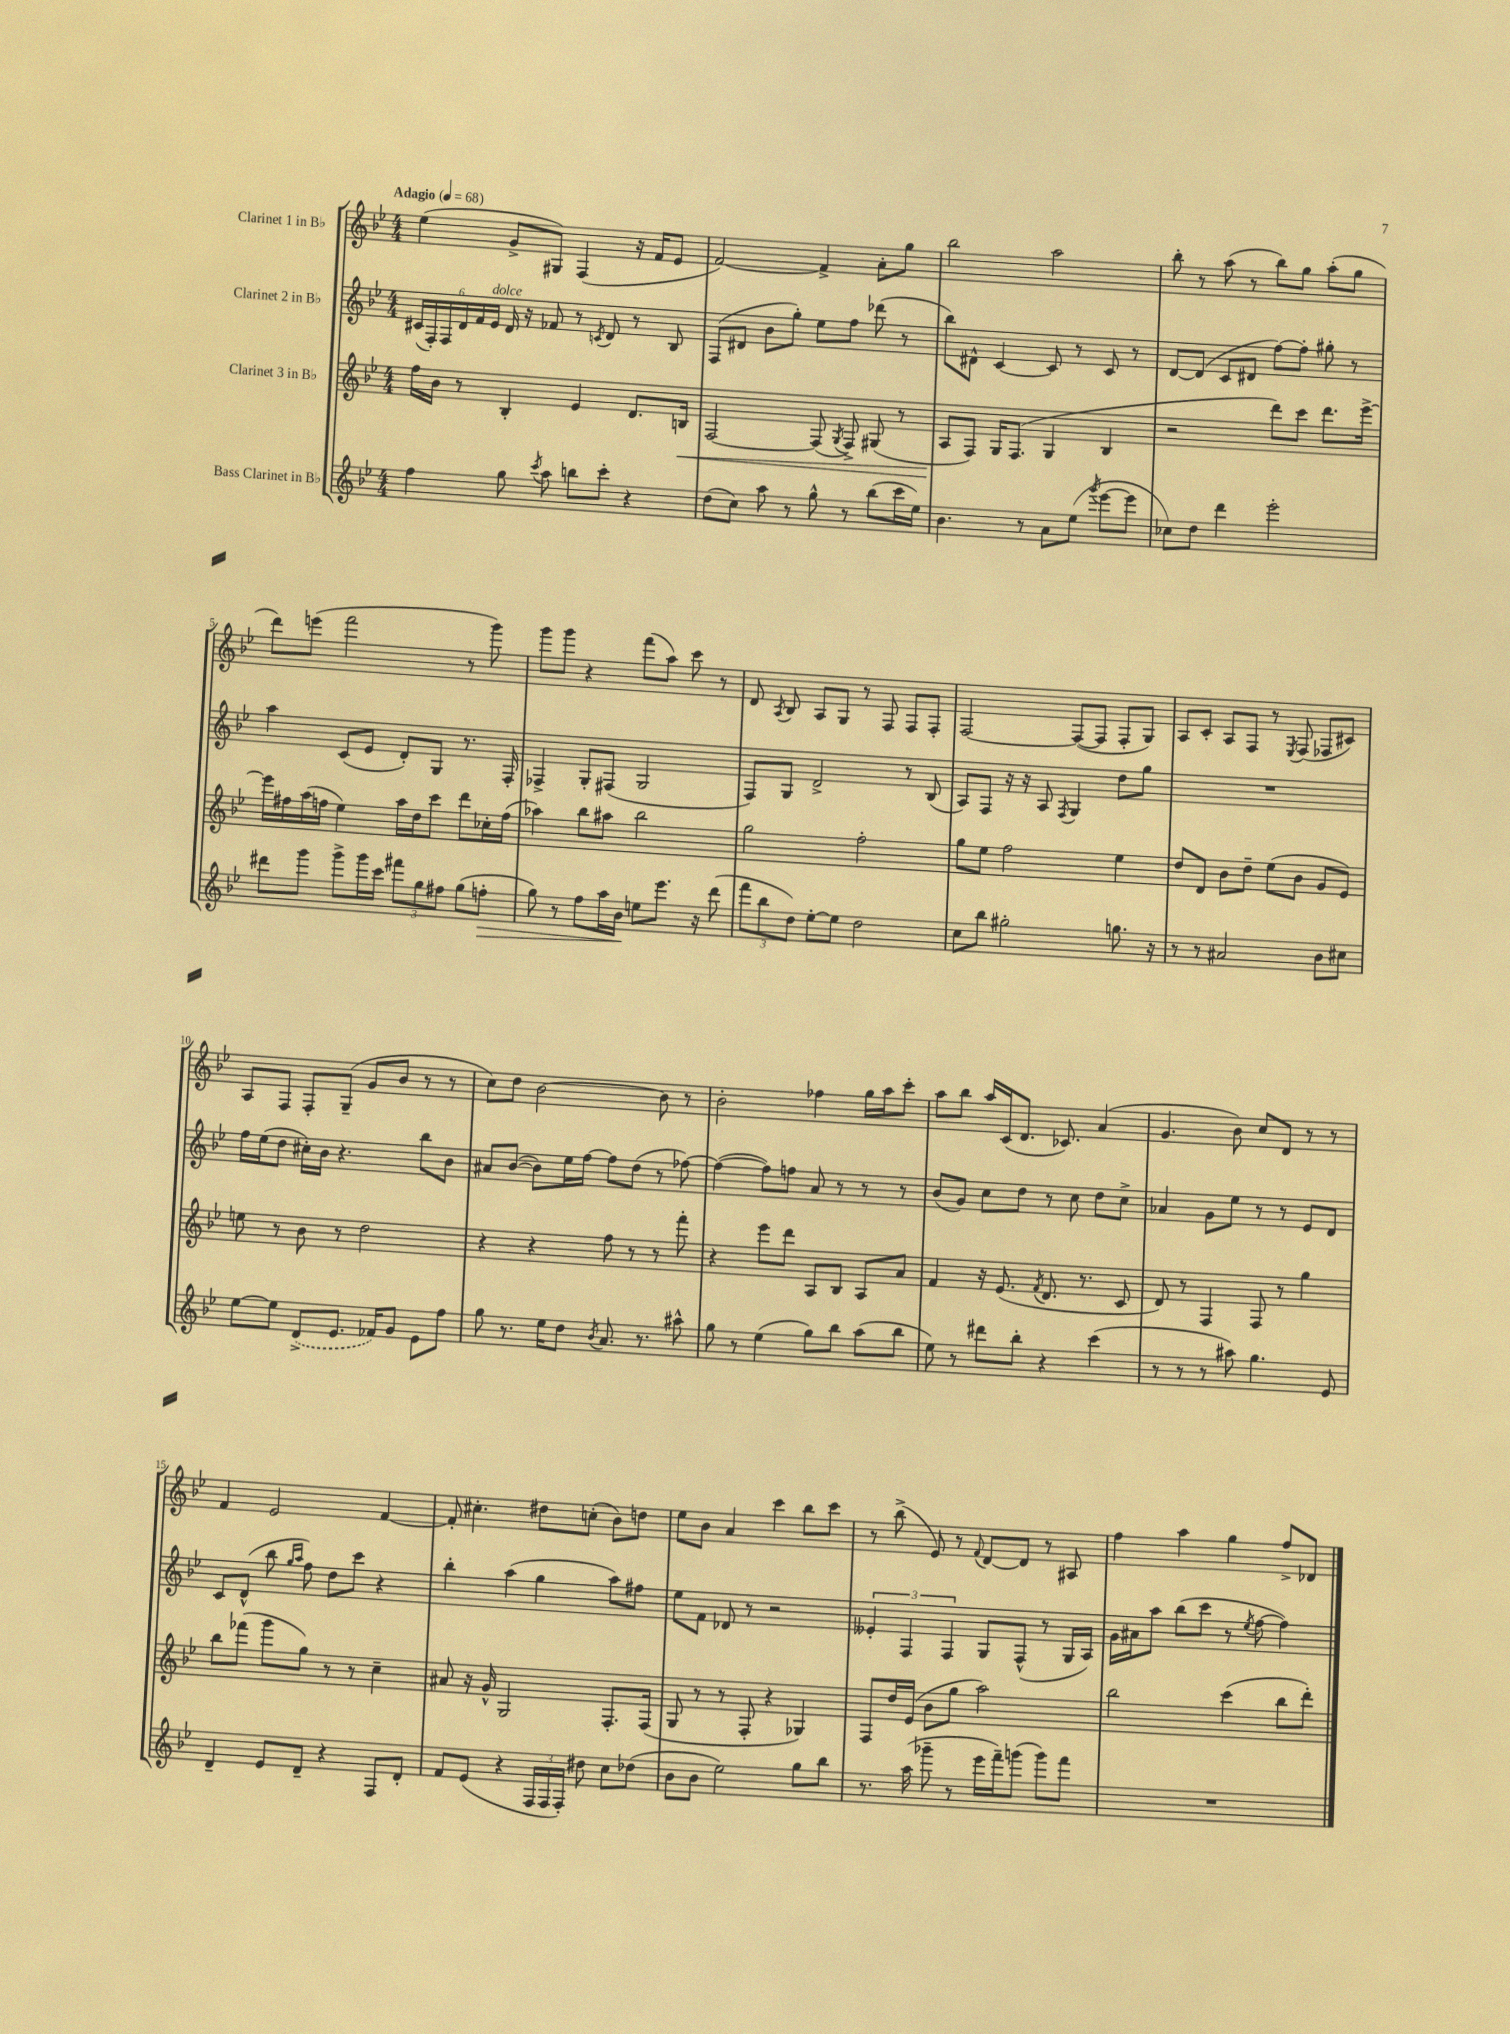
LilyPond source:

<<
\new StaffGroup <<
\new Staff = "s0" \with { instrumentName = "Clarinet 1 in Bb" } {
    \clef treble \key bes \major \numericTimeSignature \time 4/4 \tempo "Adagio" 4 = 68
    \autoBeamOff ees''4( g'8[-> gis8]) f4( r16 f'16[ ees'8] |
    f'2~) f'4-> a'8[-. g''8] |
    bes''2 a''2 |
    bes''8-. r8 a''8( r8 bes''8[) g''8] a''8[-.( g''8] |
    d'''8[) e'''8]( f'''2 r8 g'''8) |
    g'''8[ g'''8] r4 f'''8[( a''8]) c'''8 r8 |
    d'8 \acciaccatura { a8 } bes8 a8[ g8] r8 f8 f8[ f8]-. |
    f2~ f8[~( f8] f8[-. g8]) |
    a8[ c'8]-. a8[ f8] r8 \acciaccatura { ees8 } f8( fes8[ cis'8]) |
    a8[ f8] f8[-. g8]--( g'8[ bes'8] r8 r8 |
    c''8[) d''8] bes'2~ bes'8 r8 |
    bes'2-. fes''4 g''16[ a''16 c'''8]-. |
    a''8[ bes''8] a''16[ c'16( d'8.] ces'8.) a'4( |
    g'4. bes'8) c''8[ d'8] r8 r8 |
    f'4 ees'2 f'4~ |
    f'8-. cis''4.-. dis''8[ c''8]-.( bes'8[) d''8] |
    ees''8[ bes'8] a'4 c'''4 bes''8[ c'''8] |
    r8 bes''8->( ees'8) r8 \appoggiatura { f'8 } d'8[~ d'8] r8 ais8 |
    f''4 a''4 g''4 f''8[-> des'8] \bar "|." |
}
\new Staff = "s1" \with { instrumentName = "Clarinet 2 in Bb" } {
    \clef treble \key bes \major \numericTimeSignature \time 4/4
    \autoBeamOff \tuplet 6/4 { cis'16[( f16-.) f16 d'16 f'16 ees'16]^\markup { \italic "dolce" } } d'16 r16 fes'8 r8 \acciaccatura { c'8 } d'8 r8 bes8 |
    f8[( dis'8] bes'8[ g''8]-.) ees''8[ f''8] des'''8( r8 |
    bes''8[) dis'8]-^ c'4~ c'8 r8 c'8 r8 |
    d'8[~ d'8]( c'8[ dis'8] f''8[~) f''8]-. gis''8-. r8 |
    a''4 c'8[( ees'8] d'8[-.) g8] r8. f16-. |
    fes4-> g8[-. fis8]( g2 |
    f8[) g8] d'2-> r8 bes8( |
    a8[) f8] r16 r16 a8 \acciaccatura { f8 } g4 d''8[ g''8] |
    R1 |
    f''16[ ees''16( d''8] cis''16[-.) bes'16] r4. bes''8[ bes'8] |
    ais'8[ bes'8]~( bes'8[) ees''16 f''16]~ f''8[ d''8]( r8 fes''8~) |
    fes''4~( fes''8[) f''8] a'8 r8 r8 r8 |
    bes'8[( g'8]) c''8[ d''8] r8 c''8 d''8[ c''8]-> |
    aes'4 g'8[ ees''8] r8 r8 ees'8[ d'8] |
    c'8[ d'8]-^( bes''8 \grace { g''16[ a''16] } f''8) d''8[ c'''8] r4 |
    bes''4-. a''4( g''4 a''8[) fis''8] |
    ees''8[ f'8] des'8 r8 r2 |
    \tuplet 3/2 { eeses'4-. f4 f4 } g8[ f8]-^( r8 g16[ a16]) |
    g'16[ ais'16 a''8] bes''8[( c'''8] r8 \acciaccatura { ees''8 } f''8~ f''4) \bar "|." |
}
\new Staff = "s2" \with { instrumentName = "Clarinet 3 in Bb" } {
    \clef treble \key bes \major \numericTimeSignature \time 4/4
    \autoBeamOff f''16[ bes'16] r8 bes4-. ees'4 d'8.[ b16]\< |
    f2~ f8( \acciaccatura { g8 } f8->) gis8( r8 |
    a8[\! f8]) g16[ f8.]( g4 bes4 |
    r2 d'''8[) c'''8] d'''8.[ ees'''16]~-> |
    ees'''16[ fis''16 a''16( f''16] ees''4) a''16[ d''16 c'''8] d'''8[ ces''16-. f''16]( |
    aes''4) bes''8[ ais''8] bes''2 |
    g''2 f''2-. |
    g''8[ ees''8] f''2 ees''4 |
    d''8[ d'8] bes'8[ d''8]-- ees''8[( bes'8] g'8[ ees'8]) |
    e''8 r8 bes'8 r8 d''2 |
    r4 r4 f''8 r8 r8 f'''8-. |
    r4 ees'''8[ d'''8] a8[ bes8] a8[ a'8] |
    f'4 r16 ees'8.( \acciaccatura { f'8 } d'8. r8. c'8 |
    d'8) r8 f4 f8 r8 g''4 |
    bes''8[ fes'''8]( g'''8[ g''8]) r8 r8 c''4-- |
    ais'8 r16 g'16-^ g2 f8.[-. f16]( |
    g8 r8 r8 f8-. r4 ges4) |
    f8[ d''16 ees'16]( bes'8[ g''8] a''2) |
    bes''2 c'''4( bes''8[ d'''8]-.) \bar "|." |
}
\new Staff = "s3" \with { instrumentName = "Bass Clarinet in Bb" } {
    \clef treble \key bes \major \numericTimeSignature \time 4/4
    \autoBeamOff f''4 g''8 \acciaccatura { c'''8 } a''8 b''8[ c'''8]-. r4 |
    d''8[( c''8]) a''8 r8 g''8-^ r8 bes''8[( c'''16 ees''16]) |
    bes'4. r8 a'8[ ees''8]( \acciaccatura { g'''8 } ees'''8[~ ees'''8] |
    ces''8[) d''8] d'''4 ees'''2-. |
    dis'''8[ g'''8] g'''8[-> g'''16 c'''16] \tuplet 3/2 { fis'''8[ g''8 fis''8] } g''8[( f''8]-.\> |
    g''8) r8 f''8[ a''16 bes'16]\! e''8[ ees'''8.] r16 d'''8( |
    \tuplet 3/2 { f'''8[ bes''8 d''8]) } ees''8[~-. ees''8] d''2 |
    c''8[ bes''8] gis''2-. g''8. r16 |
    r8 r8 ais'2 bes'8[ cis''8] |
    ees''8[~ ees''8] \once \slurDashed d'8[->( ees'8.] fes'16[) g'8] ees'8[ f''8] |
    g''8 r8. ees''16[ d''8] \acciaccatura { bes'8 } a'8. r8. ais''8-^ |
    g''8 r8 ees''4( g''8[) bes''8] a''8[( bes''8] |
    ees''8) r8 dis'''8[ bes''8]-. r4 c'''4( |
    r8 r8 r8 ais''8) g''4. ees'8 |
    d'4-- ees'8[ d'8]-- r4 f8[ d'8]-. |
    f'8[ ees'8]( r4 \tuplet 3/2 { f16[ f16 f16]-.) } dis''8 c''8[ des''8]( |
    bes'8[ bes'8] ees''2) g''8[ bes''8] |
    r8. a''16( ges'''8-- r8 ees'''16[ f'''16--) g'''8]( g'''8[) f'''8] |
    R1 \bar "|." |
}
>>
>>
